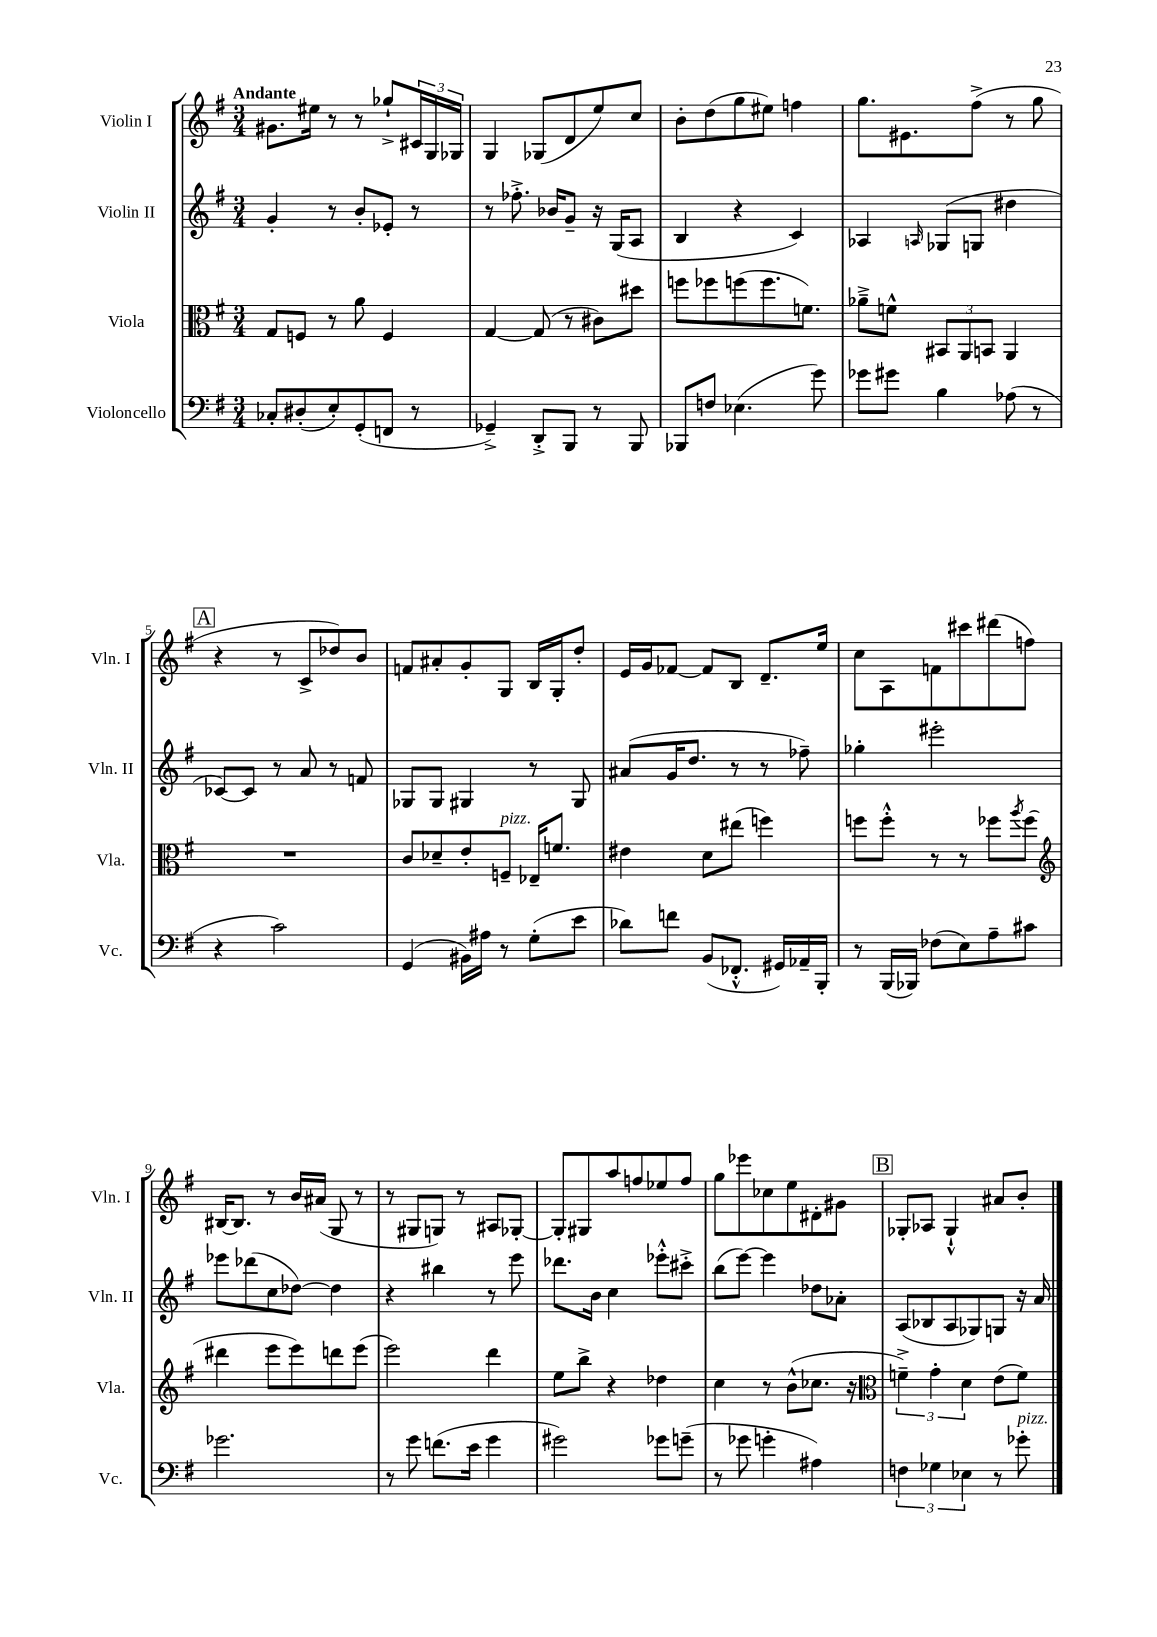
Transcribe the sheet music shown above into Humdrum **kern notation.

**kern	**kern	**kern	**kern
*part4	*part3	*part2	*part1
*staff4	*staff3	*staff2	*staff1
*I"Violoncello	*I"Viola	*I"Violin II	*I"Violin I
*I'Vc.	*I'Vla.	*I'Vln. II	*I'Vln. I
*clefF4	*clefC3	*clefG2	*clefG2
*k[f#]	*k[f#]	*k[f#]	*k[f#]
*M3/4	*M3/4	*M3/4	*M3/4
=1	=1	=1	=1
!	!	!	!LO:TX:a:B:t=Andante
8C-X'/L	8G/L	4g'/	8.g#X\L
(8D#X'/	8Fn/J	.	.
.	.	.	16ee#X\Jk
8E'/)	8r	8r	8r
(8GG'/	8a\	8b'/L	8r
8FFn/J	4F/	8e-X'/J	8gg-X`^/L
8r	.	8r	24c#X/L
.	.	.	24G/
.	.	.	24G-X/JJ
=2	=2	=2	=2
4GG-X~^/)	[4G/	8r	4G/
.	.	8.ff-X'^\	.
8DD'^/L	(8G/]	.	(8G-X/L
.	.	16b-X/KL	.
8BBB/J	8r	8g~/J	8d/
8r	8c#X\L)	16r	8ee/)
.	.	(16G/KL	.
8BBB/	8dd#X\J	8A/J	8cc/J
=3	=3	=3	=3
8BBB-X/L	8ffn\L	4B/	8b'\L
8Fn/J	8ff-X\	.	(8dd\
(4.E-X\	(8ffn\	4r	8gg\
.	8.ff\	.	8ee#X\J)
.	.	4c/)	4ffn\
.	8.fn\J)	.	.
8g\)	.	.	.
=4	=4	=4	=4
8g-X\L	8a-X~^\L	4A-X/	8.gg\L
8g#X\J	8fn^^\J	.	.
.	.	.	8.e#X\
.	.	16qqAn/	.
4B\	12BB#X/L	(8G-X/L	.
.	12AA/	.	.
.	.	8Gn/J	(8ff#^\J
.	12BBn/J	.	.
(8A-X\	4AA/	4dd#X\	8r
8r	.	.	8gg\
!!LO:LB:g=z
!!LO:REH:place=s1:t=A
=5	=5	=5	=5
4r	2.r	[8c-X/L)	4r
.	.	8c-/J]	.
2c\)	.	8r	8r
.	.	8a/	8c^/L
.	.	8r	8dd-X/)
.	.	8fn/	8b/J
=6	=6	=6	=6
(4GG/	8c/L	8G-X/L	8fn/L
.	8d-X~/	8G-/J	8a#X'/
16BB#X\LL)	8e'/	4G#X/	8g'/
16A#X\JJ	.	.	.
!	!LO:TX:a:i:t=pizz.	!	!
8r	8Fn~/J	.	8G/J
(8G'\L	16E-X~/KL	8r	16B/LL
.	8.fn/J	.	16G'/J
8e\J	.	8G#/	8dd'/J
=7	=7	=7	=7
8d-X\L)	4e#X\	(8a#X/L	16e/LL
.	.	.	16g/J
8fn\J	.	16g/K	[8f-X/J
.	.	8.dd/J	.
(8BB/L	8d\L	.	8f-/L]
8.FF-X'^^/J	(8ee#X\J	8r	8B/J
.	4ffn\)	8r	8.d~/L
16GG#X/LL)	.	.	.
16AA-X~/	.	8ff-X~\)	.
16BBB'/JJ	.	.	16ee/Jk
=8	=8	=8	=8
8r	8ffn\L	4gg-X'\	8cc\L
(16BBB/LL	8ff'^^\J	.	8A\
16BBB-X/JJ)	.	.	.
(8F-X\L	8r	2eee#X'\	8fn\
8E\)	8r	.	8ccc#X\
8A~\	8ff-X\L	.	(8ddd#X\
.	8qaa/	.	.
8c#X\J	(8ff-\J	.	8ffn\J)
!!LO:LB:g=z
=9	=9	=9	=9
*	*clefG2	*	*
2.g-X\	4ddd#X\	8eee-X\L	[16B#X/KL
.	.	.	8.B#/J]
.	.	(8ddd-X\	.
.	8eee\L	8cc\	8r
.	8eee\)	[8dd-X\J)	16b/LL
.	.	.	(16a#X/JJ
.	8dddn\	4dd-\]	8G/
.	(8eee\J	.	8r
=10	=10	=10	=10
8r	2eee\)	4r	8r
8g\	.	.	8G#X/L
(8.fn\L	.	4bb#X\	8Gn/J)
.	.	.	8r
16e\Jk	.	.	.
4g\	4ddd\	8r	8A#X/L
.	.	8eee\	[8G-X'/J
=11	=11	=11	=11
2g#X\)	8ee\L	8.ddd-X\L	8G-'/L]
.	8bb^\J	.	8G#X/
.	.	16b\Jk	.
.	4r	4cc\	8aa/
.	.	.	8ffn/
8g-X\L	4dd-X\	8eee-X'^^\L	8ee-X/
(8gn~\J	.	8ccc#X'^\J	8ff/J
=12	=12	=12	=12
8r	4cc\	(8bb\L	8gg\L
8g-X\	.	[8eee\J)	8eee-X\
4gn'\	8r	4eee\]	8cc-X\
.	(8b^^\L	.	8ee\
4A#X\)	8.cc-X\J	8dd-X\L	8d#X'\
.	.	8a-X'\J	8g#X\J
.	16r	.	.
!!LO:REH:place=s1:t=B
=13	=13	=13	=13
*	*clefC3	*	*
6Fn\	6fn~^\)	(8A/L	8G-X'/L
.	.	8B-X/	8A-X/J
6G-X\	6g'\	.	.
.	.	8A/	4G-`^^/
6E-X\	6d\	.	.
.	.	8G-X/)	.
8r	(8e\L	8Gn/J	8a#X/L
!LO:TX:a:i:t=pizz.	!	!	!
8g-X'\	8f\J)	16r	8b'/J
.	.	16a/	.
==	==	==	==
*-	*-	*-	*-
